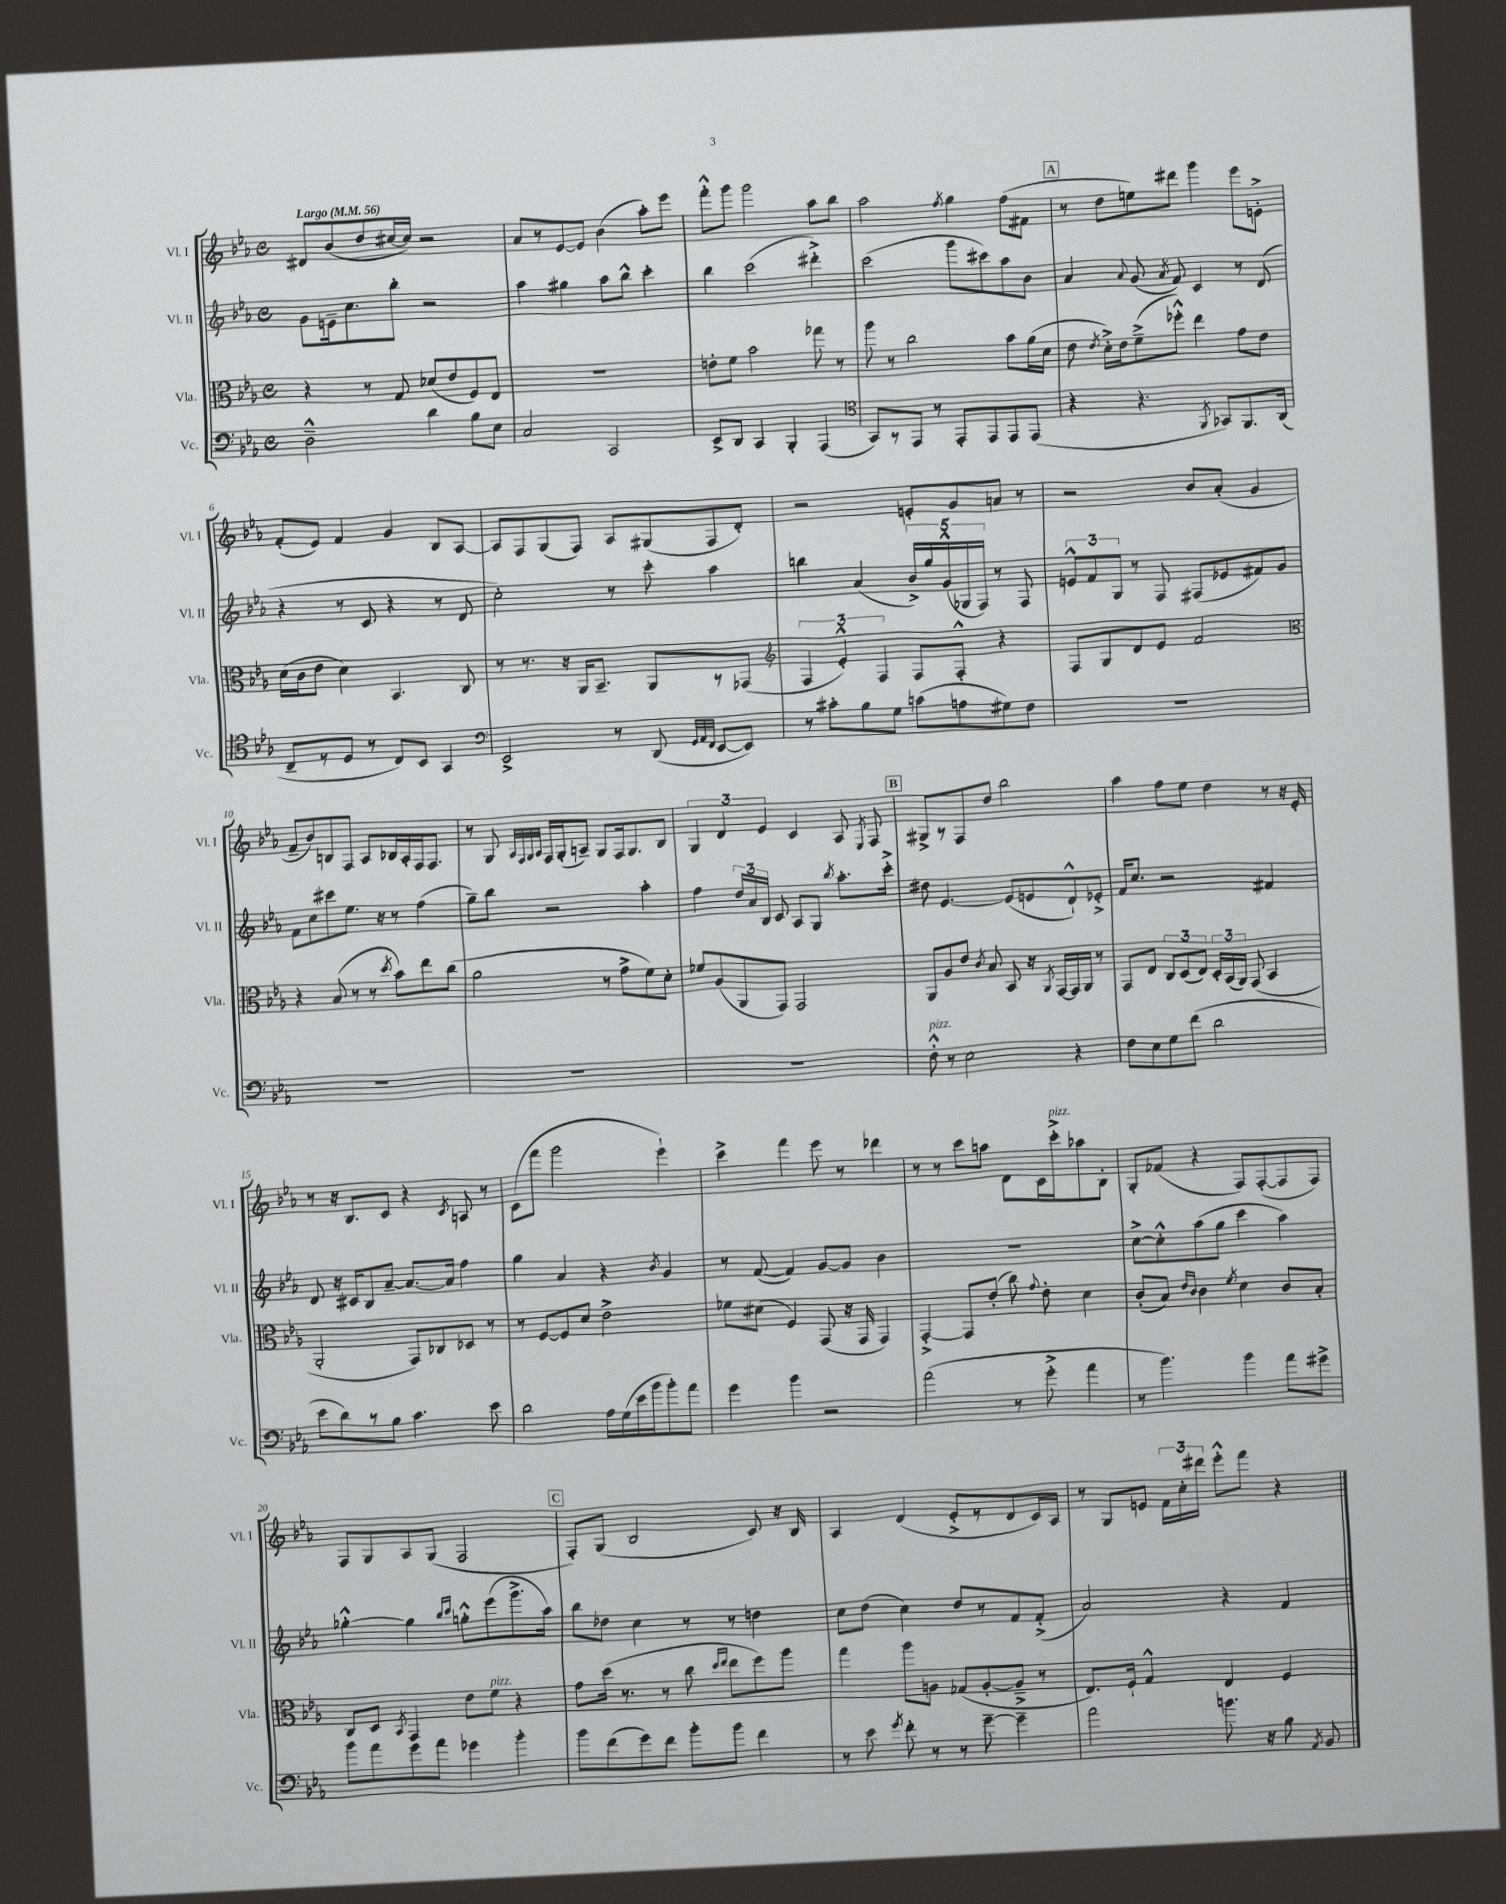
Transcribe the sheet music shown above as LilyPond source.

<<
\new StaffGroup <<
\new Staff = "s0" \with { instrumentName = "Vl. I" shortInstrumentName = "Vl. I" } {
    \clef treble \key ees \major \defaultTimeSignature \time 4/4 \tempo "Largo" 4 = 56
    \autoBeamOff dis'8[ bes'8( d''8 cis''16~ cis''16]) r2 |
    aes'8[ r8 ees'8~ ees'8] bes'4( aes''8[-.) ees'''8] |
    f'''8[-.-^ g'''8] g'''2 aes''8[ bes''8] |
    aes''2 \acciaccatura { f''8 } g''4 f''8[( fis'8] |
    \mark \markup { \box "A" } r8 d''8[ e''8) dis'''8] g'''4 ees'''8[ e'8]-.-> |
    f'8[-.( ees'8]) f'4 g'4 bes8[ aes8]~ |
    aes8[ f8 g8( f8]) aes8[ gis8( f8 d'8]-.) |
    r2 e'8[-. g'8 a'8] r8 |
    r2 bes'8[ aes'8]-.( g'4 |
    f'8[-- bes'8) b8 f8] aes8[ bes16 aes16-. f16 f8.] |
    r8 g8 \grace { aes32[ f32 g32 aes32] } f16[ g16-.( a8]--) g8[ f16 g8. bes8] |
    \tuplet 3/2 { g4 d'4 ees'4 } c'4 aes8 \acciaccatura { ees8 } f8 |
    \mark \markup { \box "B" } gis8[-> r8 f8 d''8] bes''2 |
    aes''4 f''8[ ees''8] d''4 r8 r16 ees'16-. |
    r8 r16 bes8.[ c'8] r4 \acciaccatura { c'8 } a8 r8 |
    c'8[( f'''8] g'''2 ees'''4-!) |
    c'''4-> f'''4 ees'''8 r8 des'''4 |
    r8 r8 c'''8[ a''8] d'8[ c'16 c'''16-.->^\markup { \italic "pizz." } aes''8 bes8]-. |
    g8[-. fes'8]( r4 f8[) f8~-.( f8 f8]) |
    f8[ g8 aes8 g8]( f2 |
    \mark \markup { \box "C" } f8[-.) g8]( bes2 c'8) r16 bes16 |
    aes4 d'4( ees'8[-.-> r8 d'8 c'16) aes16] |
    r8 g8[ e'8] \tuplet 3/2 { f'16[ c''16-. dis'''16] } ees'''8[-.-^ f'''8] r4 \bar "|." |
}
\new Staff = "s1" \with { instrumentName = "Vl. II" shortInstrumentName = "Vl. II" } {
    \clef treble \key ees \major \defaultTimeSignature \time 4/4
    \autoBeamOff g'8[ e'16-- c''8. bes''8]-. r2 |
    aes''4 gis''4 aes''8[ bes''8]-^ c'''4-. |
    bes''4 c'''2( dis'''4-.->) |
    c'''2( g'''8[ cis'''8) aes''8 bes'8] |
    \mark \markup { \box "A" } aes'4 \appoggiatura { aes'8 } g'8( \acciaccatura { aes'8 } f'8) c'4 r8 d'8( |
    r4 r8 c'8 r4 r8 d'8 |
    c''2-.) r8 c'''8-. aes''4 |
    b''4 aes'4( \tuplet 5/4 { bes'16[->) g''16 g'16-^( ges16 f16]) } r8 f8 |
    \tuplet 3/2 { e'8[-^ f'8 g8] } r8 f8 fis8[( ees'8 fis'8) g'8] |
    f'8[ c''8 cis'''8 ees''8.] r16 r8 f''4( |
    g''8[--) bes''8] r2 aes''4-. |
    f''4 \tuplet 3/2 { d''16[ aes'16 bes16] } c'8 aes8[ g8] \acciaccatura { bes''8 } aes''8.[-. c'''16]-.-> |
    \mark \markup { \box "B" } dis''8 ees'4.~ ees'8[( e'8 d'8-!-^) ees'8]-.-> |
    f'16[ c''8.] r2 fis'4 |
    d'8 r16 cis'16[ bes8 aes'8]~-- aes'8.[~ aes'16] f''4 |
    g''4 aes'4 r4 \acciaccatura { bes'8 } g'4 |
    r8 f'8~( f'4) g'8[~ g'8] bes'4 |
    R1 |
    c''8[~-> c''8-.-^ aes''8( g''8] c'''4 aes''4) |
    ges''4~-.-^ ges''4 \grace { bes''16[ c'''16] } g''8[-.-^ ees'''8( g'''8.-> aes''16]) |
    \mark \markup { \box "C" } bes''8[ des''8] c''4 r8 r8 d''4 |
    c''8[ d''8]( c''4) d''8[ r8 f'8 f'8]-.->( |
    aes'2) r4 f'4 \bar "|." |
}
\new Staff = "s2" \with { instrumentName = "Vla." shortInstrumentName = "Vla." } {
    \clef alto \key ees \major \defaultTimeSignature \time 4/4
    \autoBeamOff r4 r8 g8 des'8[( ees'8 f8) ees8] |
    R1 |
    e'8[-. f'8] bes'2 ges''8 r8 |
    aes''8 r8 c''2 bes'8[ aes'16( d'16] |
    \mark \markup { \box "A" } ees'8 \acciaccatura { ees'8 } d'16[-.->) ees'16 f'8--->( fes''8]-.-^) ees''4 g'8[ ees'8] |
    d'16[( c'16 ees'8] d'4) bes,4. c8 |
    r8 r8. r16 aes,16[ bes,8.]-- aes,8[ r8 ges,8]( |
    \clef treble \tuplet 3/2 { f4 ees'4-.-^) f4 } f8[ f8]-.-^ r4 |
    f8[ g8 d'8 ees'8] f'2 |
    \clef alto r4 bes8( r8 r8 \acciaccatura { d''8 } bes'8[) ees''8 c''8]( |
    aes'2 r8 g'8[-> f'8) d'8]-. |
    fes'8[ aes8( aes,8 g,8]) g,2 |
    \mark \markup { \box "B" } aes,8[ aes8 ees'8] \acciaccatura { c'8 } bes8 bes,8 r16 \acciaccatura { aes,8 } g,16[~ g,16 aes,16] r8 |
    g,8[ ees8] \tuplet 3/2 { c8[ d8( ees8]) } \tuplet 3/2 { d16[-. bes,16( aes,16]) } g,8( bes,4 |
    aes,2-. g,8[) ces8 des8] r8 |
    r8 f8[~ f8 d'8] ees'2-> |
    fes'8[ dis'8]( f4) g,8( r16 g,16 g,4) |
    g,4~-.-> g,8[ ees'8]-.( c''8) \appoggiatura { g'8 } ees'8-. d'4 |
    c'8[-.( bes8]) \grace { ees'16[ c'16] } c'4 \acciaccatura { f'8 } d'4 c'8[ bes8]-. |
    c8[ d8] \acciaccatura { bes,8 } g,4 ees'8[ f'8]^\markup { \italic "pizz." } r4 |
    \mark \markup { \box "C" } g'8[ d''16]( r8. r8 c''8 \grace { d''16[ ees''16] } ees''8[ f''8) aes''8] |
    g''4 aes''8[ a8] ges8[( a8~-. a8]---> r8 |
    ees8.[) f16]-! g4-^ ees4 f4 \bar "|." |
}
\new Staff = "s3" \with { instrumentName = "Vc." shortInstrumentName = "Vc." } {
    \clef bass \key ees \major \defaultTimeSignature \time 4/4
    \autoBeamOff d2---^ d'4 bes8[ ees8] |
    c2 c,2 |
    ees,8[-> d,8] c,4 bes,,4-. aes,,4( |
    \clef tenor g,8[) r8 ees,8] r8 ees,8[-. ees,8 ees,8 ees,8]( |
    \mark \markup { \box "A" } r4 r4. \acciaccatura { f,8 } ges,8[) f,8. aes,16]( |
    c8[-- r8 d8] r8 c8[) bes,8] g,4 |
    \clef bass ees,2-> r8 d,8( \grace { g,32[ aes,32 f,32] } ees,8[~ ees,8]) |
    r8 cis'8[-. bes8 g8] c'8[( a8 gis8) f8] |
    R1 |
    R1 |
    R1 |
    R1 |
    \mark \markup { \box "B" } f8-.-^^\markup { \italic "pizz." } r8 ees2 r4 |
    f8[ ees8 g8 f'8]( d'2 |
    ees'8[ d'8) r8 bes8] c'4. ees'8 |
    d'2 aes16[ g16( ees'16 bes'16 bes'8-.) aes'8] |
    g'4 bes'4 r2 |
    aes'2( r8 g'8-.-> aes'4 |
    r8 bes'4.) bes'4 aes'8[ gis'8]-> |
    bes'8[ aes'8 g'8 aes'8] ges'4 bes'4-. |
    \mark \markup { \box "C" } bes'8[ f'8( g'8) f'8] bes'8[-. bes'8] f'4 |
    r8 ees'8 \acciaccatura { g'8 } f'8-. r8 r8 g'8~-- g'4-- |
    aes'2 b'8. r16 bes8 \acciaccatura { aes,8 } bes,8 \bar "|." |
}
>>
>>
